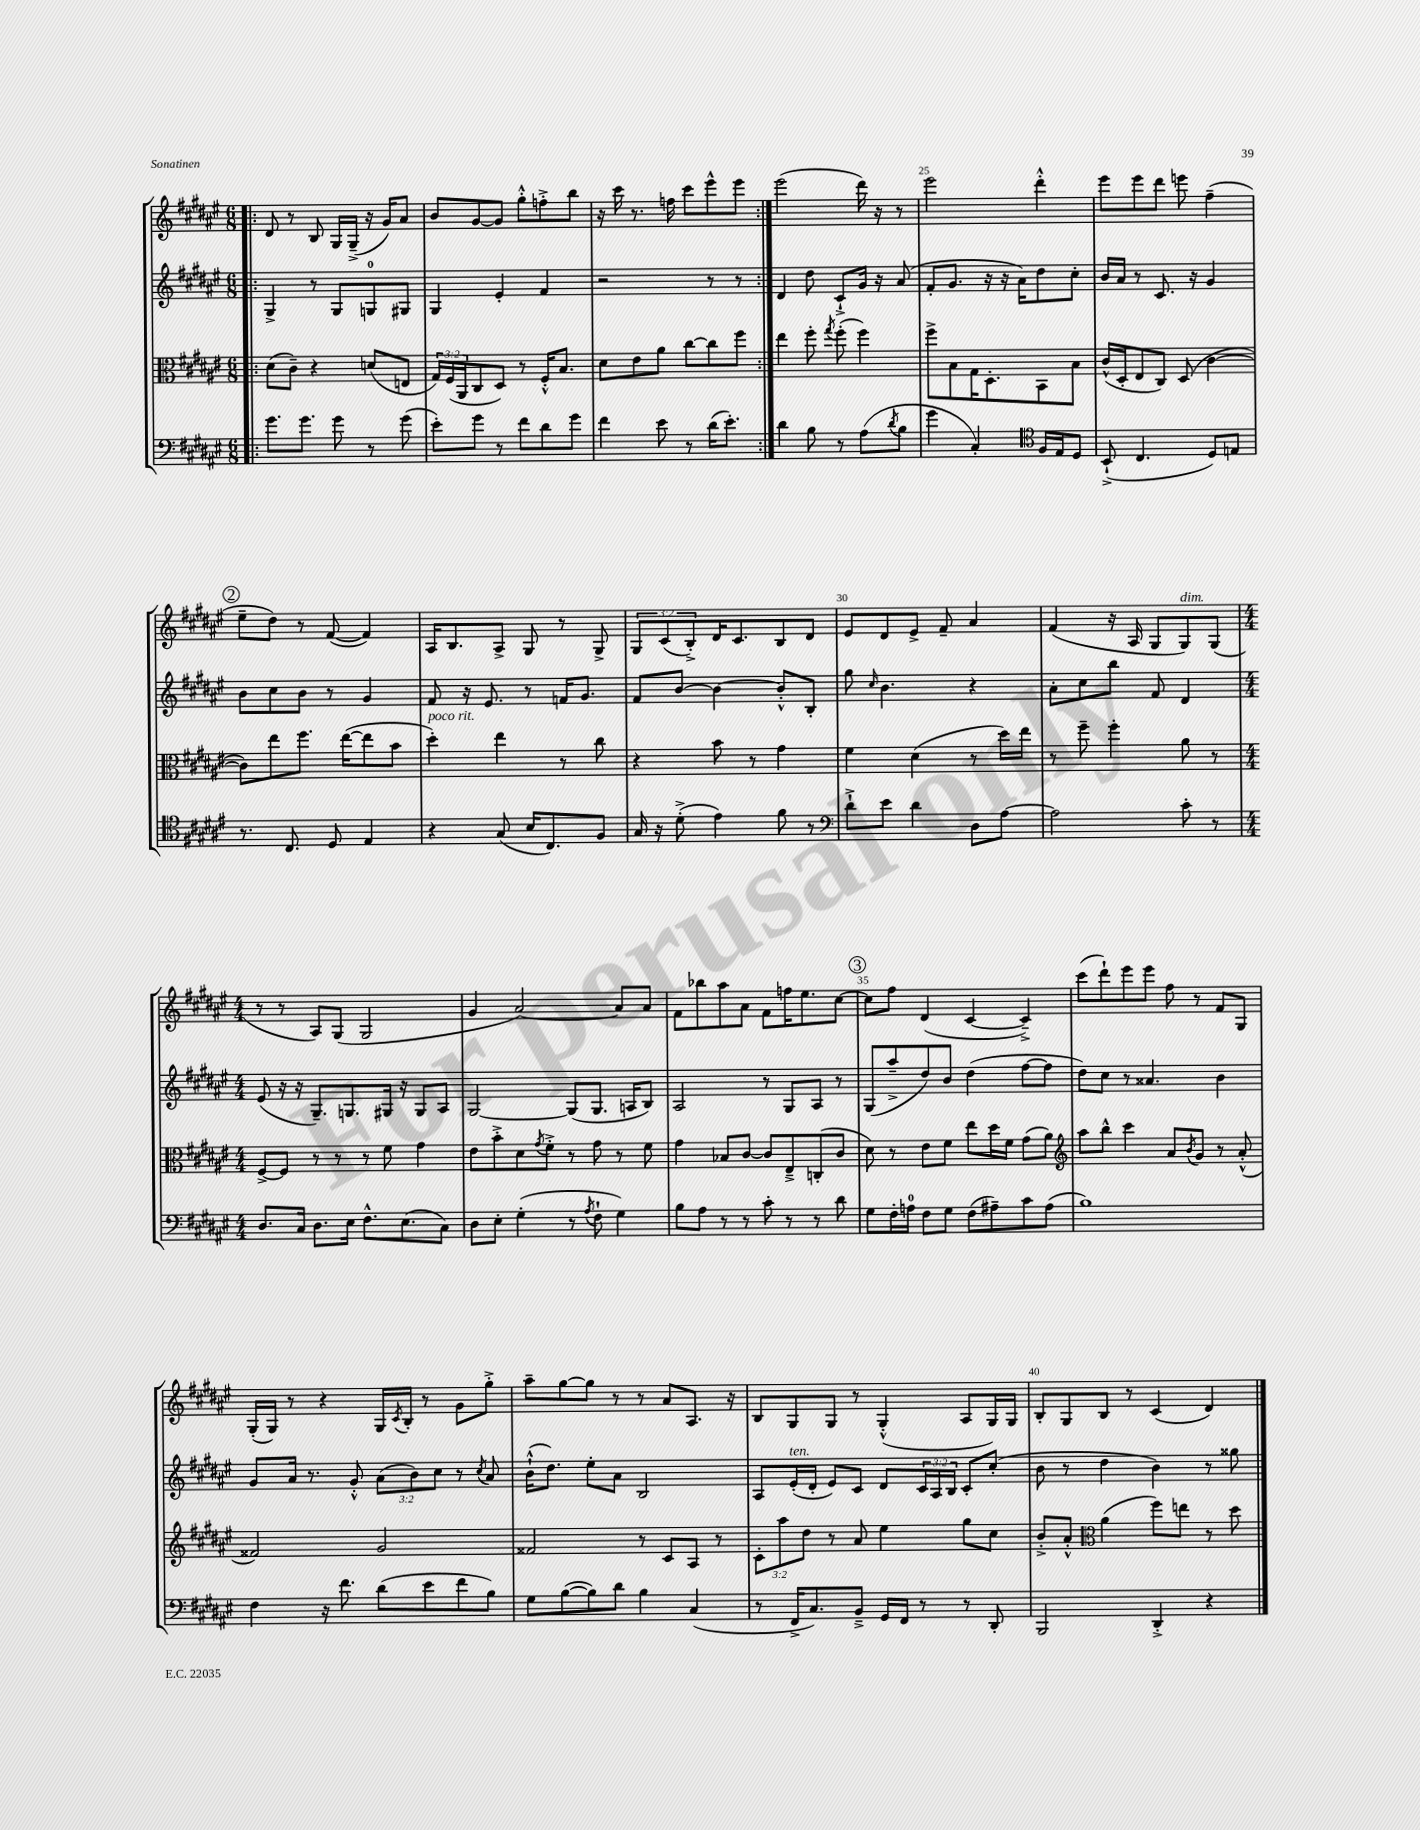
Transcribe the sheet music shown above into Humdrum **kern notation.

**kern	**kern	**kern	**kern
*staff4	*staff3	*staff2	*staff1
*clefF4	*clefC3	*clefG2	*clefG2
*k[f#c#g#d#a#e#]	*k[f#c#g#d#a#e#]	*k[f#c#g#d#a#e#]	*k[f#c#g#d#a#e#]
*M6/8	*M6/8	*M6/8	*M6/8
=!|:	=!|:	=!|:	=!|:
8.g#	(8d#	4G#^	8d#
.	8c#~)	.	8r
8.g#	.	.	.
.	4r	8r	8B
8g#	.	8G#	16G#
.	.	.	(16G#~^
8r	(8d	8G	16r
.	.	.	16g#)
(8g#	8E	8G#	8a#
=	=	=	=
8e#')	24G#)	4G#	8b
.	(24F#	.	.
.	24AA#	.	.
8g#	8C#	.	[8g#
8r	8D#)	4e#'	8g#]
8f#	8r	.	8gg#'^^
8d#	16F#'^^	4f#	8ff'^
.	8.B	.	.
8g#	.	.	8bb
=	=	=	=
4f#	8d#	2r	16r
.	.	.	16ccc#
.	8e#	.	8.r
8e#	8a#	.	.
.	.	.	16ff
8r	[8cc#	.	8ccc#
(16d#	8cc#]	8r	8eee#^^
8.e#')	.	.	.
.	8ff#	8r	8eee#
=:|!	=:|!	=:|!	=:|!
4d#	4ee#	4d#	(2eee#
8B	8ff#'	8dd#	.
.	8qgg#	.	.
8r	(8ff#'	8c#`^	.
(8A#	4ff#)	16g#	16ddd#)
.	.	16r	16r
8qd#	.	.	.
8B	.	(8a#	8r
=	=	=	=
4g#	8ff#^	8f#'	2eee#
.	8B	8.g#	.
4C#')	16G#	.	.
.	8.D#'	16r	.
.	.	16r	.
.	.	16a#)	.
*clefC4	*	*	*
16F#	8BB	8dd#	4ddd#'^^
16E#	.	.	.
8D#	8B	8cc#'	.
=	=	=	=
(8BB`^	(16c#^^	16b	8eee#
.	16D#'	16a#	.
4.C#	8E#	8r	8eee#
.	8C#)	8.c#	8ddd#
.	(8D#	.	8eee
.	.	16r	.
8D#)	[4c#	4g#	(4ff#~
8E	.	.	.
=	=	=	=
8.r	8c#])	8b	8ee#~
.	8ee#	8cc#	8dd#)
8.C#	.	.	.
.	8.ff#	8b	8r
8D#	.	8r	([8f#
.	([16ee#	.	.
4E#	8ee#]	4g#	4f#])
.	8b	.	.
=	=	=	=
4r	4dd#')	8f#	16A#
.	.	.	8.B
.	.	16r	.
.	.	8.e#	.
(8G#	4ee#	.	8A#^
16B	.	8r	8G#
8.C#)	.	.	.
.	8r	16f	8r
.	.	8.g#	.
8F#	8cc#	.	8G#^
=	=	=	=
16G#	4r	8f#	12G#
16r	.	.	.
.	.	.	(12c#
(8d#'^	.	[8b	.
.	.	.	12B'^)
4e#)	8b	4b_	16d#
.	.	.	8.c#
.	8r	.	.
8f#	4g#	8b'^^]	8B
8r	.	8B'	8d#
=	=	=	=
*clefF4	*	*	*
8d#`^	4f#	8gg#	8e#
.	.	16qqcc#	.
8e#	.	4.b	8d#
4d#	(4d#	.	8e#^
.	.	.	8f#~
8D#	8r	4r	4a#
[8A#	16dd#)	.	.
.	16ee#	.	.
=	=	=	=
2A#]	8r	8a#'	(4f#
.	8ff#~	8cc#	.
.	4ff#'	8bb	16r
.	.	.	16A#
.	.	8f#	8G#
8c#'	8a#	4d#	8G#)
8r	8r	.	(8G#
=	=	=	=
*M4/4	*M4/4	*M4/4	*M4/4
8.D#	[8F#^	(8e#	8r
.	8F#]	16r	8r
16C#	.	16r	.
8.D#	8r	8.G#~)	8A#)
.	8r	.	(8G#
16E#	.	8.G	.
8.F#^^	8r	.	2G#
.	8f#	16G#	.
(8.E#	.	16r	.
.	4g#	8G#	.
8C#)	.	8A#	.
=	=	=	=
8D#	8e#	[2G#	4g#
8E#'	8b'^	.	.
(4G#'	8d#	.	[2a#)
.	8qg#	.	.
.	8f#'^	.	.
8r	8r	(8G#]	.
8qA#	.	.	.
8F#`	8g#	8.G#	.
4G#)	8r	.	8a#]
.	.	16A	.
.	8f#	8B)	8a#
=	=	=	=
8B	4g#	2A#	8f#
8A#	.	.	8bb-
8r	8B-	.	8aa#
8r	[8c#	.	8a#
8c#'	8c#]	8r	8f#
8r	8E#~^	8G#	16ff
.	.	.	8.ee#
8r	(8C'	8A#	.
8d#	8c#	8r	[8cc#
=	=	=	=
8G#	8d#)	(8G#	8cc#]
16F#'	8r	8aa#~^	8ff#
16A	.	.	.
8F#	8e#	8dd#)	(4d#
8G#	8f#	8b	.
(8F#	8ee#	(4dd#	[4c#
8A#~)	16dd#	.	.
.	16f#	.	.
8c#	(8g#	[8ff#	4c#~^])
(8A#	8a#)	8ff#]	.
=	=	=	=
*	*clefG2	*	*
1B)	8aa#	8dd#)	(8ccc#
.	8bb^^	8cc#	8ddd#`)
.	4ccc#	8r	8eee#
.	.	4.a##	8eee#
.	8a#	.	8ff#
.	8qb	.	.
.	8g#	.	8r
.	8r	4b	8f#
.	(8a#'^^	.	8G#
=	=	=	=
4F#	2f##)	8g#	(16G#'
.	.	.	16G#)
.	.	16a#	8r
.	.	8.r	.
16r	.	.	4r
8.f#	.	.	.
.	.	8g#'^^	.
(8d#	2g#	(12a#	16G#
.	.	.	8qc#
.	.	.	16B'
.	.	12b)	.
8e#	.	.	8r
.	.	12cc#	.
8f#	.	8r	8g#
.	.	8qcc#	.
8B)	.	8a#	8gg#'^
=	=	=	=
8G#	2f##	(16b`^^	8aa#~
.	.	8.dd#)	.
([8B	.	.	[8gg#
8B])	.	8ee#'	8gg#]
8d#	.	8a#	8r
4B	8r	2B	8r
.	8c#	.	8a#
(4C#	8A#	.	8.A#
.	8r	.	.
.	.	.	16r
=	=	=	=
8r	12c#'	8A#	8B
.	12aa#	.	.
16FF#^	.	(16e#'	8G#
.	12dd#	.	.
8.C#)	.	16d#'	.
.	8r	8e#)	8G#
8BB~^	8a#	8c#	8r
16GG#	4ee#	8d#	(4G#'^^
16FF#	.	.	.
8r	.	24c#	.
.	.	24A#	.
.	.	24B	.
8r	8gg#	8c#'	8A#
8DD#'	8cc#	(8cc#'	16G#)
.	.	.	16G#
=	=	=	=
2BBB	8b'^	8b	8B'
.	8a#'^^	8r	8G#
*	*clefC3	*	*
.	(4a#	4dd#	8B
.	.	.	8r
4DD#'^	8ff#)	4b)	(4c#
.	8ee	.	.
4r	8r	8r	4d#)
.	8dd#	8gg##	.
==	==	==	==
*-	*-	*-	*-
